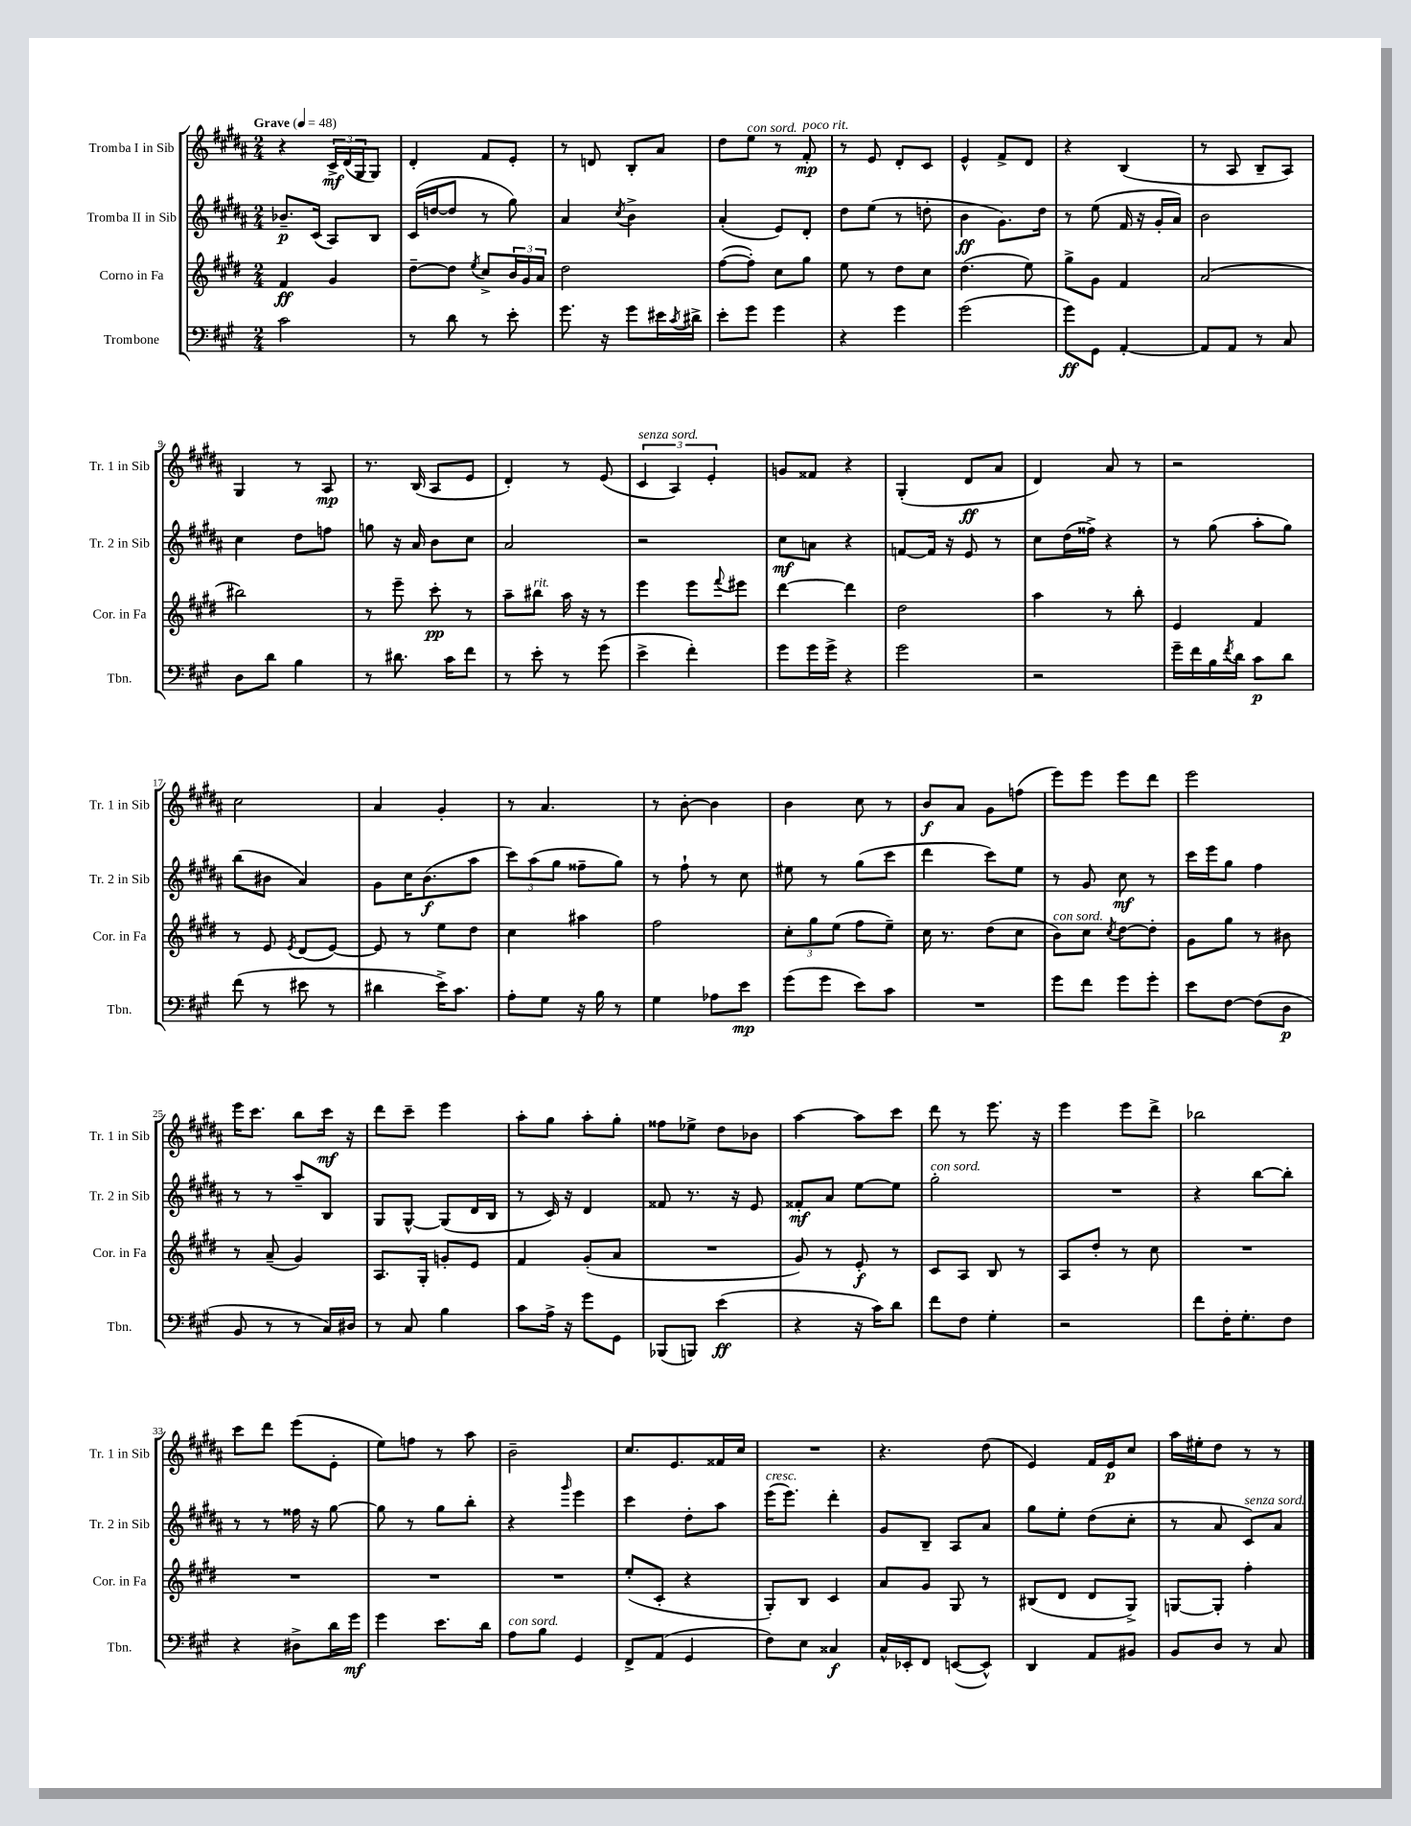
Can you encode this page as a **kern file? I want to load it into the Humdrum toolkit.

**kern	**dynam	**kern	**dynam	**kern	**dynam	**kern	**dynam
*part4	*part4	*part3	*part3	*part2	*part2	*part1	*part1
*staff4	*staff4	*staff3	*staff3	*staff2	*staff2	*staff1	*staff1
*I"Trombone	*	*I"Corno in Fa	*	*I"Tromba II in Sib	*	*I"Tromba I in Sib	*
*I'Tbn.	*	*I'Cor. in Fa	*	*I'Tr. 2 in Sib	*	*I'Tr. 1 in Sib	*
*clefF4	*	*clefG2	*	*clefG2	*	*clefG2	*
*k[f#c#g#]	*	*k[f#c#g#d#]	*	*k[f#c#g#d#a#]	*	*k[f#c#g#d#a#]	*
*M2/4	*	*M2/4	*	*M2/4	*	*M2/4	*
*MM48	*	*MM48	*	*MM48	*	*MM48	*
=1	=1	=1	=1	=1	=1	=1	=1
!	!	!	!	!	!	!LO:TX:a:B:t=Grave	!
2c#\	.	4f#/	ff	8.b-X~/L	p	4r	.
.	.	.	.	(16c#/Jk	.	.	.
.	.	4g#/	.	8A#/L)	.	24c#^/LL	mf
.	.	.	.	.	.	(24d#/	.
.	.	.	.	.	.	24G#/J	.
.	.	.	.	8B/J	.	8G#/J)	.
=2	=2	=2	=2	=2	=2	=2	=2
8r	.	[8dd#~\L	.	(16c#/LL	.	4d#'/	.
.	.	.	.	[16ddn/J	.	.	.
8d\	.	8dd#\J]	.	8dd/J]	.	.	.
.	.	8qee/	.	.	.	.	.
8r	.	8cc#^/L	.	8r	.	8f#/L	.
8e'\	.	24b/L	.	8gg#\)	.	8e'/J	.
.	.	24g#/	.	.	.	.	.
.	.	24a/JJ	.	.	.	.	.
=3	=3	=3	=3	=3	=3	=3	=3
8.g#\	.	2dd#\	.	4a#/	.	8r	.
.	.	.	.	.	.	8dn/	.
16r	.	.	.	.	.	.	.
.	.	.	.	8qcc#/	.	.	.
8g#\L	.	.	.	4b^\	.	8B'/L	.
16e#X\L	.	.	.	.	.	8a#/J	.
8qc#/	.	.	.	.	.	.	.
16d#X^\JJ	.	.	.	.	.	.	.
=4	=4	=4	=4	=4	=4	=4	=4
8e'\L	.	([8ff#\L	.	(4a#'/	.	8dd#\L	.
!	!	!	!	!	!	!LO:TX:a:i:t=con sord.	!
8g#\J	.	8ff#'\J])	.	.	.	8ee\J	.
4g#\	.	8cc#\L	.	8e/L)	.	8r	.
!	!	!	!	!	!	!LO:TX:a:i:t=poco rit.	!
.	.	8gg#\J	.	8d#'/J	.	8f#'/	mp
=5	=5	=5	=5	=5	=5	=5	=5
4r	.	8ee\	.	8dd#\L	.	8r	.
.	.	8r	.	(8ee\J	.	8e/	.
4g#\	.	8dd#\L	.	8r	.	8d#'/L	.
.	.	8cc#\J	.	8ddn'\	.	8c#/J	.
=6	=6	=6	=6	=6	=6	=6	=6
(2g#\	.	(4.dd#\	.	4b\	ff	4e^^/	.
.	.	.	.	8.g#\L)	.	8f#^/L	.
.	.	8ee\)	.	.	.	8d#/J	.
.	.	.	.	16dd#\Jk	.	.	.
=7	=7	=7	=7	=7	=7	=7	=7
8g#\L)	ff	8gg#^\L	.	8r	.	4r	.
8GG#\J	.	8g#\J	.	(8ee\	.	.	.
[4AA'/	.	4f#/	.	16f#/	.	(4B/	.
.	.	.	.	16r	.	.	.
.	.	.	.	16g#'/LL	.	.	.
.	.	.	.	16a#/JJ)	.	.	.
=8	=8	=8	=8	=8	=8	=8	=8
8AA/L]	.	(2a/	.	2b\	.	8r	.
8AA/J	.	.	.	.	.	8A#/	.
8r	.	.	.	.	.	8B~/L	.
8C#/	.	.	.	.	.	8A#/J)	.
!!LO:LB:g=z
=9	=9	=9	=9	=9	=9	=9	=9
8D\L	.	2bb#X\)	.	4cc#\	.	4G#/	.
8d\J	.	.	.	.	.	.	.
4B\	.	.	.	8dd#\L	.	8r	.
.	.	.	.	8ffn\J	.	8A#/	mp
=10	=10	=10	=10	=10	=10	=10	=10
8r	.	8r	.	8ggn\	.	8.r	.
8.d#X\	.	8eee~\	.	16r	.	.	.
.	.	.	.	16a#/	.	(16B/	.
.	.	8ccc#'\	pp	8b\L	.	8A#/L	.
16c#\KL	.	.	.	.	.	.	.
8f#\J	.	8r	.	8cc#\J	.	8e/J	.
=11	=11	=11	=11	=11	=11	=11	=11
8r	.	8aa~\L	.	2a#/	.	4d#'/)	.
!	!	!LO:TX:a:i:t=rit.	!	!	!	!	!
8e'\	.	8bb#X\J	.	.	.	.	.
8r	.	16aa\	.	.	.	8r	.
.	.	16r	.	.	.	.	.
(8g#\	.	8r	.	.	.	(8e/	.
=12	=12	=12	=12	=12	=12	=12	=12
!	!	!	!	!	!	!LO:TX:a:i:t=senza sord.	!
4e^\	.	4eee\	.	2r	.	6c#/	.
.	.	.	.	.	.	6A#/)	.
4f#'\)	.	8eee\L	.	.	.	.	.
.	.	.	.	.	.	6e'/	.
.	.	8qqfff#/	.	.	.	.	.
.	.	8eee#X\J	.	.	.	.	.
=13	=13	=13	=13	=13	=13	=13	=13
8g#\L	.	[4ddd#\	.	8cc#\L	mf	8gn/L	.
16g#\L	.	.	.	8an\J	.	8f##X/J	.
16g#^\JJ	.	.	.	.	.	.	.
4r	.	4ddd#\]	.	4r	.	4r	.
=14	=14	=14	=14	=14	=14	=14	=14
2g#\	.	2dd#\	.	[8fn/L	.	(4G#'/	.
.	.	.	.	16f/Jk]	.	.	.
.	.	.	.	16r	.	.	.
.	.	.	.	8e/	.	8d#/L	ff
.	.	.	.	8r	.	8a#/J	.
=15	=15	=15	=15	=15	=15	=15	=15
2r	.	4aa\	.	8cc#\L	.	4d#/)	.
.	.	.	.	(16dd#\L	.	.	.
.	.	.	.	16ff##X^\JJ)	.	.	.
.	.	8r	.	4r	.	8a#/	.
.	.	8bb'\	.	.	.	8r	.
=16	=16	=16	=16	=16	=16	=16	=16
16g#~\LL	.	4e/	.	8r	.	2r	.
16f#\	.	.	.	.	.	.	.
16B\	.	.	.	(8gg#\	.	.	.
8qf#/	.	.	.	.	.	.	.
16d\JJ	.	.	.	.	.	.	.
8c#\L	p	4f#/	.	8aa#'\L	.	.	.
8d\J	.	.	.	8gg#\J)	.	.	.
!!LO:LB:g=z
=17	=17	=17	=17	=17	=17	=17	=17
(8f#\	.	8r	.	(8bb\L	.	2cc#\	.
8r	.	8e/	.	8b#X\J	.	.	.
.	.	8qe/	.	.	.	.	.
8e#X\	.	(8d#/L	.	4a#/)	.	.	.
8r	.	[8e/J)	.	.	.	.	.
=18	=18	=18	=18	=18	=18	=18	=18
4d#X\	.	8e/]	.	8g#\L	.	4a#/	.
.	.	8r	.	16cc#\K	.	.	.
.	.	.	.	(8.b\	f	.	.
16e^\KL)	.	8ee\L	.	.	.	4g#'/	.
8.c#\J	.	.	.	.	.	.	.
.	.	8dd#\J	.	8aa#\J	.	.	.
=19	=19	=19	=19	=19	=19	=19	=19
8A'\L	.	4cc#\	.	12ccc#\L)	.	8r	.
.	.	.	.	(12aa#\	.	.	.
8G#\J	.	.	.	.	.	4.a#/	.
.	.	.	.	12gg#\J	.	.	.
16r	.	4aa#X\	.	8ff##X~\L	.	.	.
16B\	.	.	.	.	.	.	.
8r	.	.	.	8gg#\J)	.	.	.
=20	=20	=20	=20	=20	=20	=20	=20
4G#\	.	2ff#\	.	8r	.	8r	.
.	.	.	.	8ff#`\	.	[8b'\	.
8A-X\L	.	.	.	8r	.	4b\]	.
8e\J	mp	.	.	8cc#\	.	.	.
=21	=21	=21	=21	=21	=21	=21	=21
(8g#\L	.	12cc#'\L	.	8ee#X\	.	4b\	.
.	.	12gg#\	.	.	.	.	.
8g#\J	.	.	.	8r	.	.	.
.	.	(12ee\J	.	.	.	.	.
8e\L)	.	8ff#\L	.	(8gg#\L	.	8cc#\	.
8c#\J	.	8ee~\J)	.	8ccc#\J	.	8r	.
=22	=22	=22	=22	=22	=22	=22	=22
2r	.	16cc#\	.	4ddd#\	.	8b/L	f
.	.	8.r	.	.	.	.	.
.	.	.	.	.	.	8a#/J	.
.	.	(8dd#\L	.	8ccc#\L)	.	8g#\L	.
.	.	8cc#\J	.	8ee\J	.	(8ffn\J	.
=23	=23	=23	=23	=23	=23	=23	=23
!	!	!LO:TX:a:i:t=con sord.	!	!	!	!	!
8g#\L	.	8b\L)	.	8r	.	8eee\L)	.
8f#\J	.	8cc#\J	.	8g#/	.	8eee\J	.
.	.	8qcc#/	.	.	.	.	.
8g#\L	.	[8dd#\L	.	8cc#\	mf	8eee\L	.
8g#'\J	.	8dd#'\J]	.	8r	.	8ddd#\J	.
=24	=24	=24	=24	=24	=24	=24	=24
8e\L	.	8g#\L	.	16ccc#\LL	.	2eee\	.
.	.	.	.	16eee\J	.	.	.
[8F#\J	.	8gg#\J	.	8gg#\J	.	.	.
(8F#\L]	.	8r	.	4ff#\	.	.	.
8D\J	p	8b#X\	.	.	.	.	.
!!LO:LB:g=z
=25	=25	=25	=25	=25	=25	=25	=25
8BB/	.	8r	.	8r	.	16eee\KL	.
.	.	.	.	.	.	8.ccc#\J	.
8r	.	(8a~/	.	8r	.	.	.
8r	.	4g#/)	.	8aa#~/L	.	8bb\L	.
16C#/LL)	.	.	.	8B/J	.	16ccc#\Jk	mf
16D#X/JJ	.	.	.	.	.	16r	.
=26	=26	=26	=26	=26	=26	=26	=26
8r	.	8.A/L	.	8G#/L	.	8ddd#\L	.
8C#/	.	.	.	[8G#^^/J	.	8ccc#~\J	.
.	.	16G#'/Jk	.	.	.	.	.
4B\	.	8gn'/L	.	(8G#/L]	.	4eee\	.
.	.	8e/J	.	16d#/L	.	.	.
.	.	.	.	16B/JJ	.	.	.
=27	=27	=27	=27	=27	=27	=27	=27
8c#\L	.	4f#/	.	8r	.	8aa#'\L	.
16A^\Jk	.	.	.	16c#/)	.	8gg#\J	.
16r	.	.	.	16r	.	.	.
8g#\L	.	(8g#'/L	.	4d#/	.	8aa#'\L	.
8GG#\J	.	8a/J	.	.	.	8gg#'\J	.
=28	=28	=28	=28	=28	=28	=28	=28
(8BBB-X/L	.	2r	.	8f##X/	.	8ff##X\L	.
8BBBn/J)	.	.	.	8.r	.	8ee-X^\J	.
(4e\	ff	.	.	.	.	8dd#\L	.
.	.	.	.	16r	.	.	.
.	.	.	.	8e/	.	8b-X\J	.
=29	=29	=29	=29	=29	=29	=29	=29
4r	.	8g#/)	.	8f##X'/L	mf	[4aa#\	.
.	.	8r	.	8a#/J	.	.	.
16r	.	8e'/	f	[8ee\L	.	8aa#\L]	.
16c#\KL)	.	.	.	.	.	.	.
8d\J	.	8r	.	8ee\J]	.	8ccc#\J	.
=30	=30	=30	=30	=30	=30	=30	=30
!	!	!	!	!LO:TX:a:i:t=con sord.	!	!	!
8f#\L	.	8c#/L	.	2gg#'\	.	8ddd#\	.
8F#\J	.	8A/J	.	.	.	8r	.
4G#'\	.	8B/	.	.	.	8.eee\	.
.	.	8r	.	.	.	.	.
.	.	.	.	.	.	16r	.
=31	=31	=31	=31	=31	=31	=31	=31
2r	.	8A/L	.	2r	.	4eee\	.
.	.	8dd#'/J	.	.	.	.	.
.	.	8r	.	.	.	8eee\L	.
.	.	8cc#\	.	.	.	8ddd#^\J	.
=32	=32	=32	=32	=32	=32	=32	=32
8f#\L	.	2r	.	4r	.	2bb-X\	.
16F#'\K	.	.	.	.	.	.	.
8.G#'\	.	.	.	.	.	.	.
.	.	.	.	[8bb\L	.	.	.
8F#\J	.	.	.	8bb'\J]	.	.	.
!!LO:LB:g=z
=33	=33	=33	=33	=33	=33	=33	=33
4r	.	2r	.	8r	.	8ccc#\L	.
.	.	.	.	8r	.	8ddd#\J	.
8D#X^\L	.	.	.	16ff##X\	.	(8eee\L	.
.	.	.	.	16r	.	.	.
16d\L	.	.	.	[8gg#\	.	8e'\J	.
16g#\JJ	mf	.	.	.	.	.	.
=34	=34	=34	=34	=34	=34	=34	=34
4g#\	.	2r	.	8gg#\]	.	8ee\L)	.
.	.	.	.	8r	.	8ffn\J	.
8.e\L	.	.	.	8gg#\L	.	8r	.
.	.	.	.	8bb'\J	.	8aa#\	.
16d\Jk	.	.	.	.	.	.	.
=35	=35	=35	=35	=35	=35	=35	=35
!LO:TX:a:i:t=con sord.	!	!	!	!	!	!	!
8A\L	.	2r	.	4r	.	2b~\	.
8B\J	.	.	.	.	.	.	.
.	.	.	.	16qqggg#/	.	.	.
4GG#/	.	.	.	4eee\	.	.	.
=36	=36	=36	=36	=36	=36	=36	=36
8FF#^/L	.	(8ee'/L	.	4ccc#\	.	8.cc#/L	.
(8AA/J	.	8c#'/J	.	.	.	.	.
.	.	.	.	.	.	8.e/	.
4GG#/	.	4r	.	8dd#'\L	.	.	.
.	.	.	.	8aa#\J	.	16f##X/L	.
.	.	.	.	.	.	16cc#/JJ	.
=37	=37	=37	=37	=37	=37	=37	=37
!	!	!	!	!LO:TX:a:i:t=cresc.	!	!	!
8F#\L)	.	8G#'/L)	.	(16eee\KL	.	2r	.
.	.	.	.	8.eee\J)	.	.	.
8E\J	.	8B/J	.	.	.	.	.
4C##X/	f	4c#/	.	4ddd#'\	.	.	.
=38	=38	=38	=38	=38	=38	=38	=38
16C#^^/LL	.	8a/L	.	8g#/L	.	4.r	.
16EE-X'/J	.	.	.	.	.	.	.
8FF#/J	.	8g#/J	.	8B~/J	.	.	.
([8EEn/L	.	8G#/	.	8A#/L	.	.	.
8EE^^/J])	.	8r	.	8a#/J	.	(8dd#\	.
=39	=39	=39	=39	=39	=39	=39	=39
4DD/	.	(8B#X/L	.	8gg#\L	.	4e/)	.
.	.	8d#/J	.	8ee'\J	.	.	.
8AA/L	.	8d#/L	.	(8dd#\L	.	16f#/LL	.
.	.	.	.	.	.	16e/J	p
8BB#X/J	.	8G#^/J)	.	8cc#'\J	.	8cc#/J	.
=40	=40	=40	=40	=40	=40	=40	=40
8BB/L	.	[8Gn/L	.	8r	.	16aa#\LL	.
.	.	.	.	.	.	16ee#X'\J	.
8D/J	.	8G'/J]	.	8a#/	.	8dd#\J	.
!	!	!	!	!LO:TX:a:i:t=senza sord.	!	!	!
8r	.	4ff#'\	.	8c#/L)	.	8r	.
8C#/	.	.	.	8a#/J	.	8r	.
==	==	==	==	==	==	==	==
*-	*-	*-	*-	*-	*-	*-	*-
